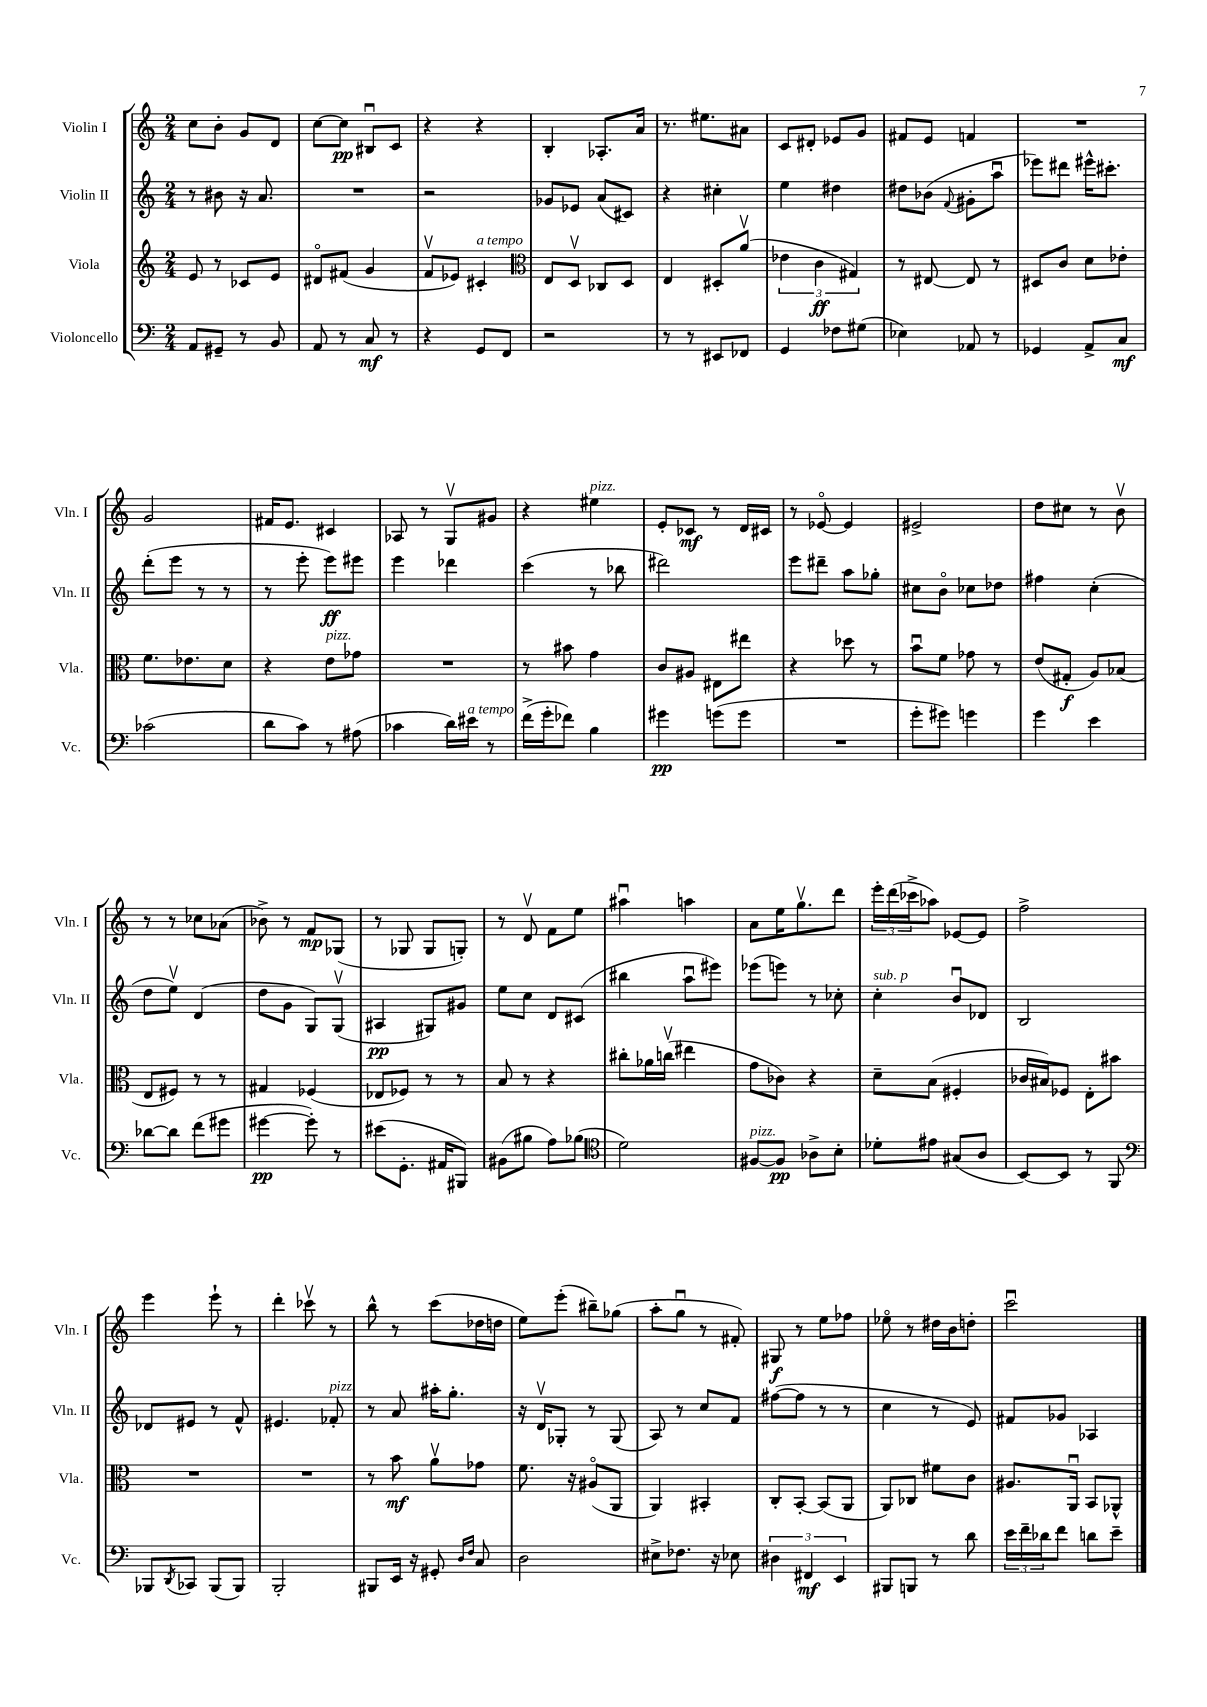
<<
\new StaffGroup <<
\new Staff = "s0" \with { instrumentName = "Violin I" shortInstrumentName = "Vln. I" } {
    \clef treble \key c \major \numericTimeSignature \time 2/4
    c''8 b'8-. g'8 d'8 |
    c''8~ c''8\pp bis8\downbow c'8 |
    r4 r4 |
    b4-. aes8.-. a'16 |
    r8. eis''8. ais'8 |
    c'8 dis'8-. ees'8 g'8 |
    fis'8 e'8 f'4 |
    R2 |
    g'2 |
    fis'16 e'8. cis'4 |
    aes8 r8 g8\upbow gis'8 |
    r4 eis''4^\markup { \italic "pizz." } |
    e'8-. ces'8\mf r8 d'16 cis'16 |
    r8 ees'8~\flageolet ees'4 |
    eis'2-> |
    d''8 cis''8 r8 b'8\upbow |
    r8 r8 ces''8 aes'8( |
    bes'8->) r8 f'8\mp ges8( |
    r8 ges8 ges8 g8-.) |
    r8 d'8\upbow f'8 e''8 |
    ais''4\downbow a''4 |
    a'8 e''16 g''8.\upbow d'''8 |
    \tuplet 3/2 { e'''16-. d'''16( ces'''16-> } aes''8) ees'8~ ees'8 |
    f''2-> |
    e'''4 e'''8-! r8 |
    d'''4-. ces'''8\upbow r8 |
    b''8-^ r8 c'''8( des''16 d''16 |
    e''8) e'''8-.( bis''8--) ges''8( |
    a''8-. g''8\downbow r8 fis'8-.) |
    gis8\f r8 e''8 fes''8 |
    ees''8\flageolet r8 dis''16 b'16 d''8-. |
    c'''2\downbow \bar "|." |
}
\new Staff = "s1" \with { instrumentName = "Violin II" shortInstrumentName = "Vln. II" } {
    \clef treble \key c \major \numericTimeSignature \time 2/4
    r8 bis'8 r16 a'8. |
    R2 |
    r2 |
    ges'8 ees'8 a'8( cis'8) |
    r4 cis''4-. |
    e''4 dis''4 |
    dis''8 bes'8( \appoggiatura { f'8 } gis'8-. a''8\downbow |
    ees'''8) dis'''8 eis'''16-^ cis'''8.-. |
    d'''8-.( e'''8 r8 r8 |
    r8 e'''8-. e'''8\ff) eis'''8 |
    e'''4 des'''4 |
    c'''4( r8 bes''8 |
    dis'''2) |
    e'''8 dis'''8-- a''8 ges''8-. |
    cis''8 b'8\flageolet ces''8 des''8 |
    fis''4 c''4-.( |
    d''8 e''8\upbow) d'4( |
    d''8 g'8 g8) g8\upbow( |
    ais4\pp gis8) gis'8 |
    e''8 c''8 d'8 cis'8( |
    bis''4 a''8\downbow eis'''8) |
    ees'''8( e'''8) r8 ces''8-. |
    c''4-.^\markup { \italic "sub. p" } b'8\downbow des'8 |
    b2 |
    des'8 eis'8 r8 f'8-^ |
    eis'4. fes'8-.^\markup { \italic "pizz." } |
    r8 a'8 ais''16-. g''8.-. |
    r16 d'16\upbow ges8-. r8 ges8( |
    a8) r8 c''8 f'8 |
    fis''8~( fis''8 r8 r8 |
    c''4 r8 e'8) |
    fis'8 ges'8 aes4 \bar "|." |
}
\new Staff = "s2" \with { instrumentName = "Viola" shortInstrumentName = "Vla." } {
    \clef treble \key c \major \numericTimeSignature \time 2/4
    e'8 r8 ces'8 e'8 |
    dis'8\flageolet fis'8( g'4 |
    f'8\upbow ees'8) cis'4-.^\markup { \italic "a tempo" } |
    \clef alto e8 d8\upbow ces8 d8 |
    e4 dis8-. a'8\upbow( |
    \tuplet 3/2 { ees'4 c'4\ff gis4) } |
    r8 eis8~ eis8 r8 |
    dis8 c'8 d'8 ees'8-. |
    f'8. ees'8. d'8 |
    r4 e'8^\markup { \italic "pizz." } ges'8 |
    R2 |
    r8 bis'8 g'4 |
    c'8 ais8 eis8 eis''8 |
    r4 des''8 r8 |
    b'8\downbow f'8 ges'8 r8 |
    e'8( gis8-.\f a8) bes8( |
    e8 fis8) r8 r8 |
    gis4 fes4( |
    ees8 fes8) r8 r8 |
    b8 r8 r4 |
    cis''8-. aes'16 c''16\upbow( eis''4 |
    g'8 ces'8) r4 |
    d'8-- b8( fis4-. |
    ces'16 bis16) fes8 e8-. bis'8 |
    R2 |
    R2 |
    r8 b'8\mf a'8\upbow ges'8 |
    f'8. r16 ais8\flageolet( a,8 |
    a,4) bis,4-. |
    c8-. b,8~-. b,8( a,8 |
    a,8) ces8 fis'8 c'8 |
    ais8. a,16\downbow b,8 aes,8-^ \bar "|." |
}
\new Staff = "s3" \with { instrumentName = "Violoncello" shortInstrumentName = "Vc." } {
    \clef bass \key c \major \numericTimeSignature \time 2/4
    a,8 gis,8-- r8 b,8 |
    a,8 r8 c8\mf r8 |
    r4 g,8 f,8 |
    r2 |
    r8 r8 eis,8 fes,8 |
    g,4 fes8 gis8( |
    ees4) aes,8 r8 |
    ges,4 a,8-> c8\mf |
    ces'2( |
    d'8 c'8) r8 ais8( |
    ces'4 d'16) eis'16^\markup { \italic "a tempo" } r8 |
    f'16->( g'16-. fes'8) b4 |
    gis'4\pp g'8( g'8 |
    R2 |
    g'8-. gis'8) g'4 |
    g'4 e'4 |
    des'8~ des'8 f'8( gis'8 |
    gis'4~\pp gis'8-.) r8 |
    eis'8( g,8.-. ais,16 bis,,8) |
    bis,8( bis8 a8) bes8( |
    \clef tenor d'2) |
    fis8~^\markup { \italic "pizz." } fis8\pp aes8-> b8-. |
    des'8-. eis'8 gis8( a8 |
    b,8~) b,8 r8 f,8 |
    \clef bass bes,,8 \acciaccatura { d,8 } ces,8 bes,,8( bes,,8) |
    b,,2-. |
    bis,,8 e,16 r16 gis,8-. \grace { d16 f16 } c8 |
    d2 |
    eis8-> fes8. r16 ees8 |
    \tuplet 3/2 { dis4 fis,4\mf e,4 } |
    bis,,8 b,,8 r8 d'8 |
    \tuplet 3/2 { e'16 f'16-- des'16 } f'8 d'8 e'8-- \bar "|." |
}
>>
>>
\layout { \context { \Score \remove "Bar_number_engraver" } }
